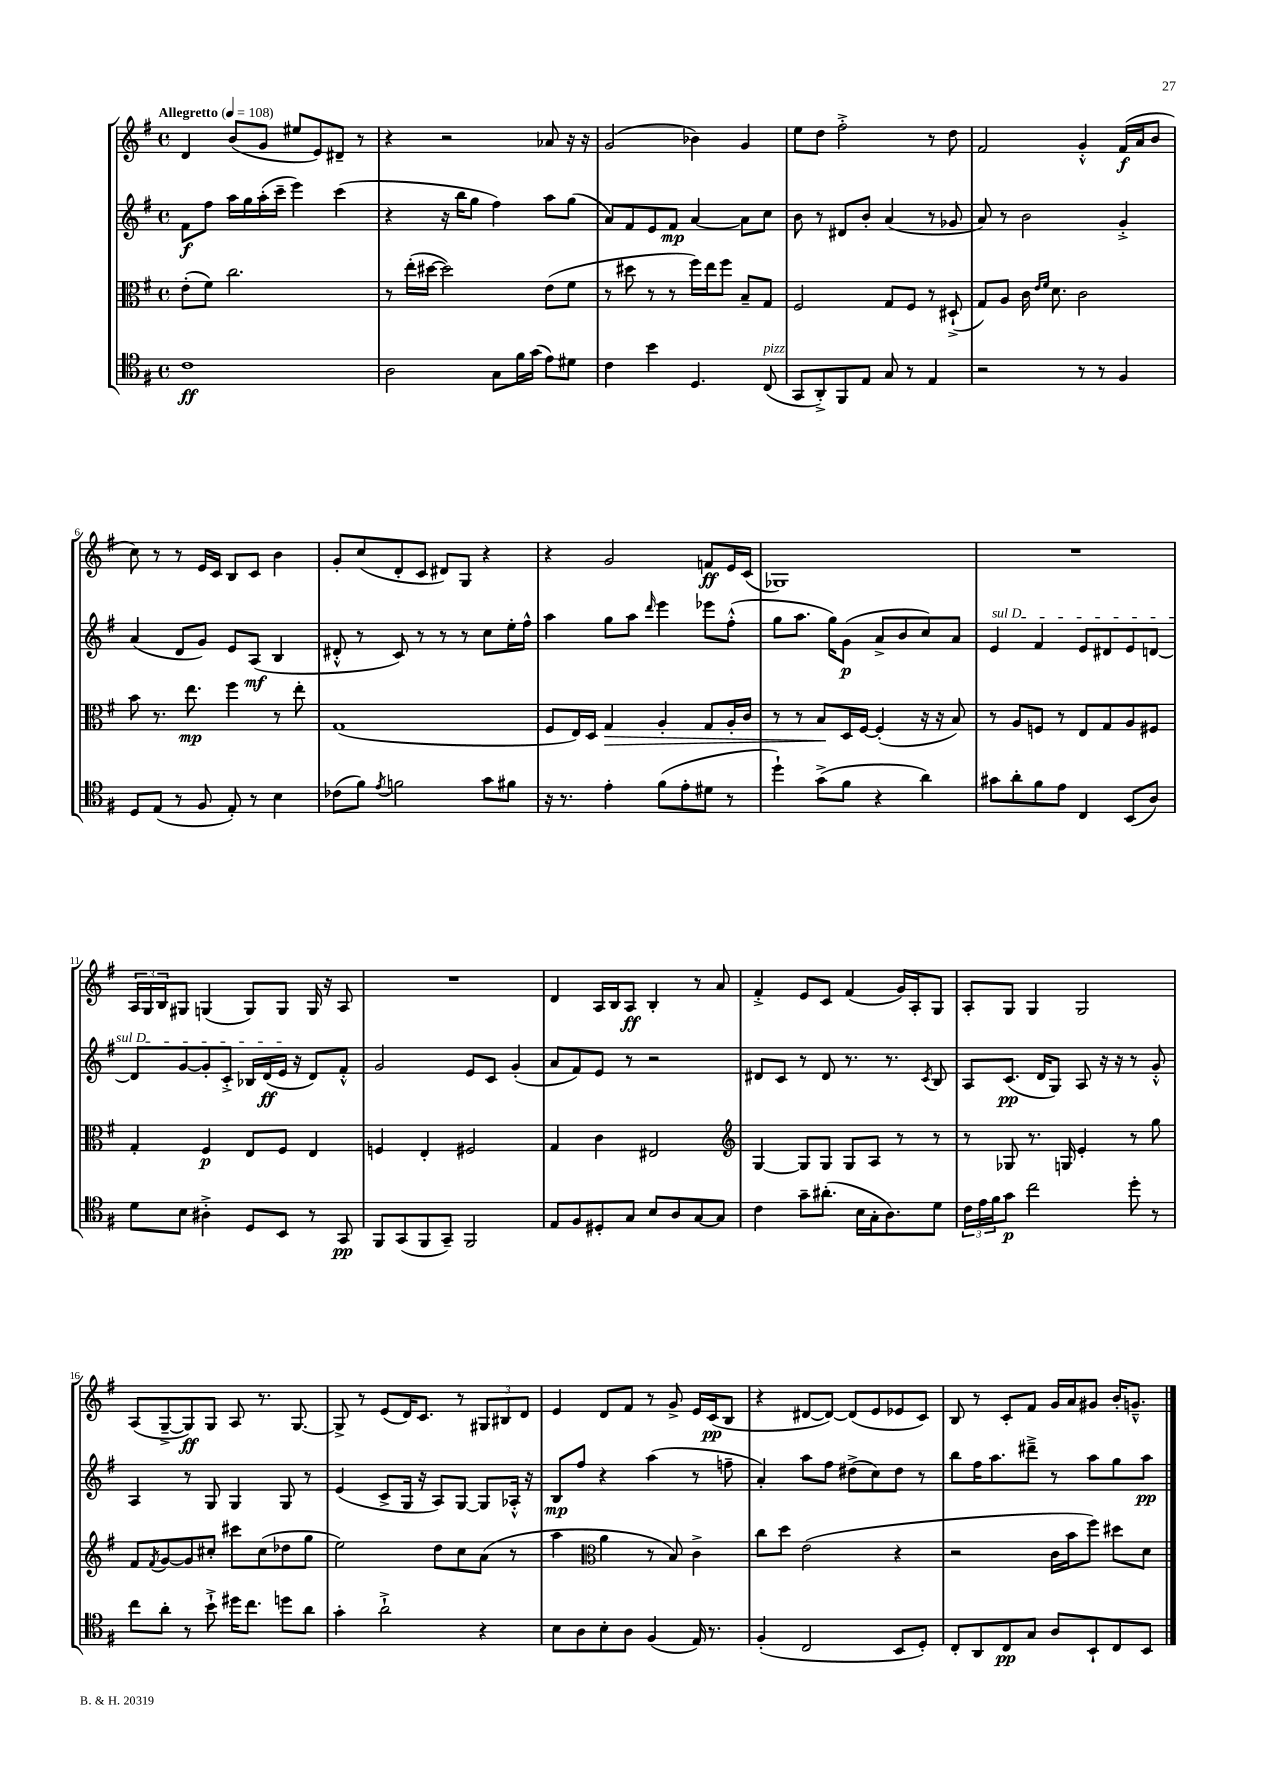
<<
\new StaffGroup <<
\new Staff = "s0" {
    \clef treble \key g \major \defaultTimeSignature \time 4/4 \tempo "Allegretto" 4 = 108
    d'4 b'8( g'8 eis''8 e'8) dis'8-- r8 |
    r4 r2 aes'8 r16 r16 |
    g'2( bes'4) g'4 |
    e''8 d''8 fis''2-.-> r8 d''8 |
    fis'2 g'4-.-^ fis'16\f( a'16 b'8 |
    c''8) r8 r8 e'16 c'16 b8 c'8 b'4 |
    g'8-. c''8( d'8-. c'8 dis'8) g8 r4 |
    r4 g'2 f'8\ff e'16 c'16( |
    ges1) |
    R1 |
    \tuplet 3/2 { a16 g16 b16 } gis8 g4( g8) g8 g16 r16 a8 |
    R1 |
    d'4 a16 b16 a8\ff b4-. r8 a'8 |
    fis'4-.-> e'8 c'8 fis'4( g'16) a16-. g8 |
    a8-. g8 g4 g2 |
    a8( g8~---> g8\ff) g8 a8 r8. g8.~ |
    g8-> r8 e'8( d'16) c'8. r8 \tuplet 3/2 { gis8 bis8 d'8 } |
    e'4 d'8 fis'8 r8 g'8-> e'16 c'16\pp( b8 |
    r4 dis'8~ dis'8~) dis'8( e'8 ees'8 c'8) |
    b8 r8 c'8-. fis'8 g'16 a'16 gis'8 b'16-. g'8.---^ \bar "|." |
}
\new Staff = "s1" {
    \clef treble \key g \major \defaultTimeSignature \time 4/4
    fis'8\f fis''8 a''16 g''16 a''16-.( c'''16-- e'''4) c'''4( |
    r4 r16 b''16 g''8 fis''4) a''8 g''8( |
    a'8) fis'8 e'8 fis'8\mp a'4~ a'8 c''8 |
    b'8 r8 dis'8 b'8-. a'4( r8 ges'8 |
    a'8) r8 b'2 g'4-.-> |
    a'4( d'8 g'8) e'8 a8\mf( b4 |
    dis'8-.-^ r8 c'8) r8 r8 r8 c''8 e''16-. fis''16-^ |
    a''4 g''8 a''8 \grace { d'''16 } e'''4 ees'''8 fis''8-.-^( |
    g''8 a''8. g''16) g'8\p( a'8-> b'8 c''8) a'8 |
    \once \override TextSpanner.bound-details.left.text = \markup { \italic "sul D" } e'4\startTextSpan fis'4 e'8 dis'8 e'8 d'8~ |
    d'8 g'8~ g'8-. c'8-.-> bes16 d'16\ff( e'16\stopTextSpan r16 d'8) fis'8-.-^ |
    g'2 e'8 c'8 g'4-.( |
    a'8 fis'8) e'8 r8 r2 |
    dis'8 c'8 r8 dis'8 r8. r8. \acciaccatura { c'8 } b8 |
    a8 c'8.\pp( d'16 g8) a8 r16 r16 r8 g'8-.-^ |
    a4 r8 g8 g4 g8 r8 |
    e'4( c'8-> g16 r16 a8) g8~ g8 aes16-.-^ r16 |
    b8\mp fis''8 r4 a''4( r8 f''8-- |
    a'4-.) a''8 fis''8 dis''8->( c''8) dis''8 r8 |
    b''8 fis''16 a''8. dis'''8---> r8 a''8 g''8 a''8\pp \bar "|." |
}
\new Staff = "s2" {
    \clef alto \key g \major \defaultTimeSignature \time 4/4
    e'8-.( fis'8) c''2. |
    r8 e''16-.( dis''16~ dis''2) e'8( fis'8 |
    r8 dis''8 r8 r8 fis''16) e''16 fis''8 b8-- g8 |
    fis2 g8 fis8 r8 dis8-!->( |
    g8) a8 c'16 \grace { e'16 fis'16 } d'8. c'2 |
    b'8 r8. e''8.\mp fis''4 r8 e''8-. |
    g1( |
    fis8 e16) d16 g4\> a4-. g8 a16-. c'16 |
    r8 r8 b8\! d16 fis16~ fis4-.( r16 r16 b8) |
    r8 a8 f8 r8 e8 g8 a8 fis8 |
    g4-. fis4\p e8 fis8 e4 |
    f4 e4-. fis2 |
    g4 c'4 eis2 |
    \clef treble g4~ g8 g8 g8 a8 r8 r8 |
    r8 ges8 r8. g16 e'4-. r8 g''8 |
    fis'8 \acciaccatura { fis'8 } g'8~ g'8 cis''8-. cis'''8 cis''8( des''8 g''8 |
    e''2) d''8 c''8 a'8( r8 |
    a''4 \clef alto a'4 r8 b8) c'4-> |
    c''8 d''8 e'2( r4 |
    r2 c'16 b'16 fis''8) dis''8 d'8 \bar "|." |
}
\new Staff = "s3" {
    \clef tenor \key g \major \defaultTimeSignature \time 4/4
    c'1\ff |
    a2 g8 fis'16 g'16( e'8) dis'8 |
    c'4 b'4 d4. c8^\markup { \italic "pizz." }( |
    g,8 a,8-.->) fis,8 e8 g8 r8 e4 |
    r2 r8 r8 fis4 |
    d8 e8( r8 fis8 e8-.) r8 b4 |
    ces'8( fis'8) \acciaccatura { e'8 } f'2 g'8 fis'8 |
    r16 r8. e'4-. fis'8( e'8-. dis'8 r8 |
    d''4-!) g'8->( fis'8 r4 a'4) |
    gis'8 a'8-. fis'8 e'8 c4 b,8( a8) |
    d'8 b8 ais4-.-> d8 b,8 r8 g,8\pp |
    fis,8 g,8( fis,8 g,8--) fis,2 |
    e8 fis8 dis8-. g8 b8 a8 g8~ g8 |
    c'4 g'8-- ais'8.-.( b16 g16-. a8.) d'8 |
    \tuplet 3/2 { c'16 e'16 fis'16 } g'8\p c''2 d''8-. r8 |
    c''8 a'8-. r8 b'8-!-> dis''16 c''8. d''8 a'8 |
    g'4-. a'2-!-> r4 |
    b8 a8 b8-. a8 fis4( e16) r8. |
    fis4-.( c2 b,8 d8-.) |
    c8-. a,8 c8\pp g8 a8 b,8-! c8 b,8 \bar "|." |
}
>>
>>
